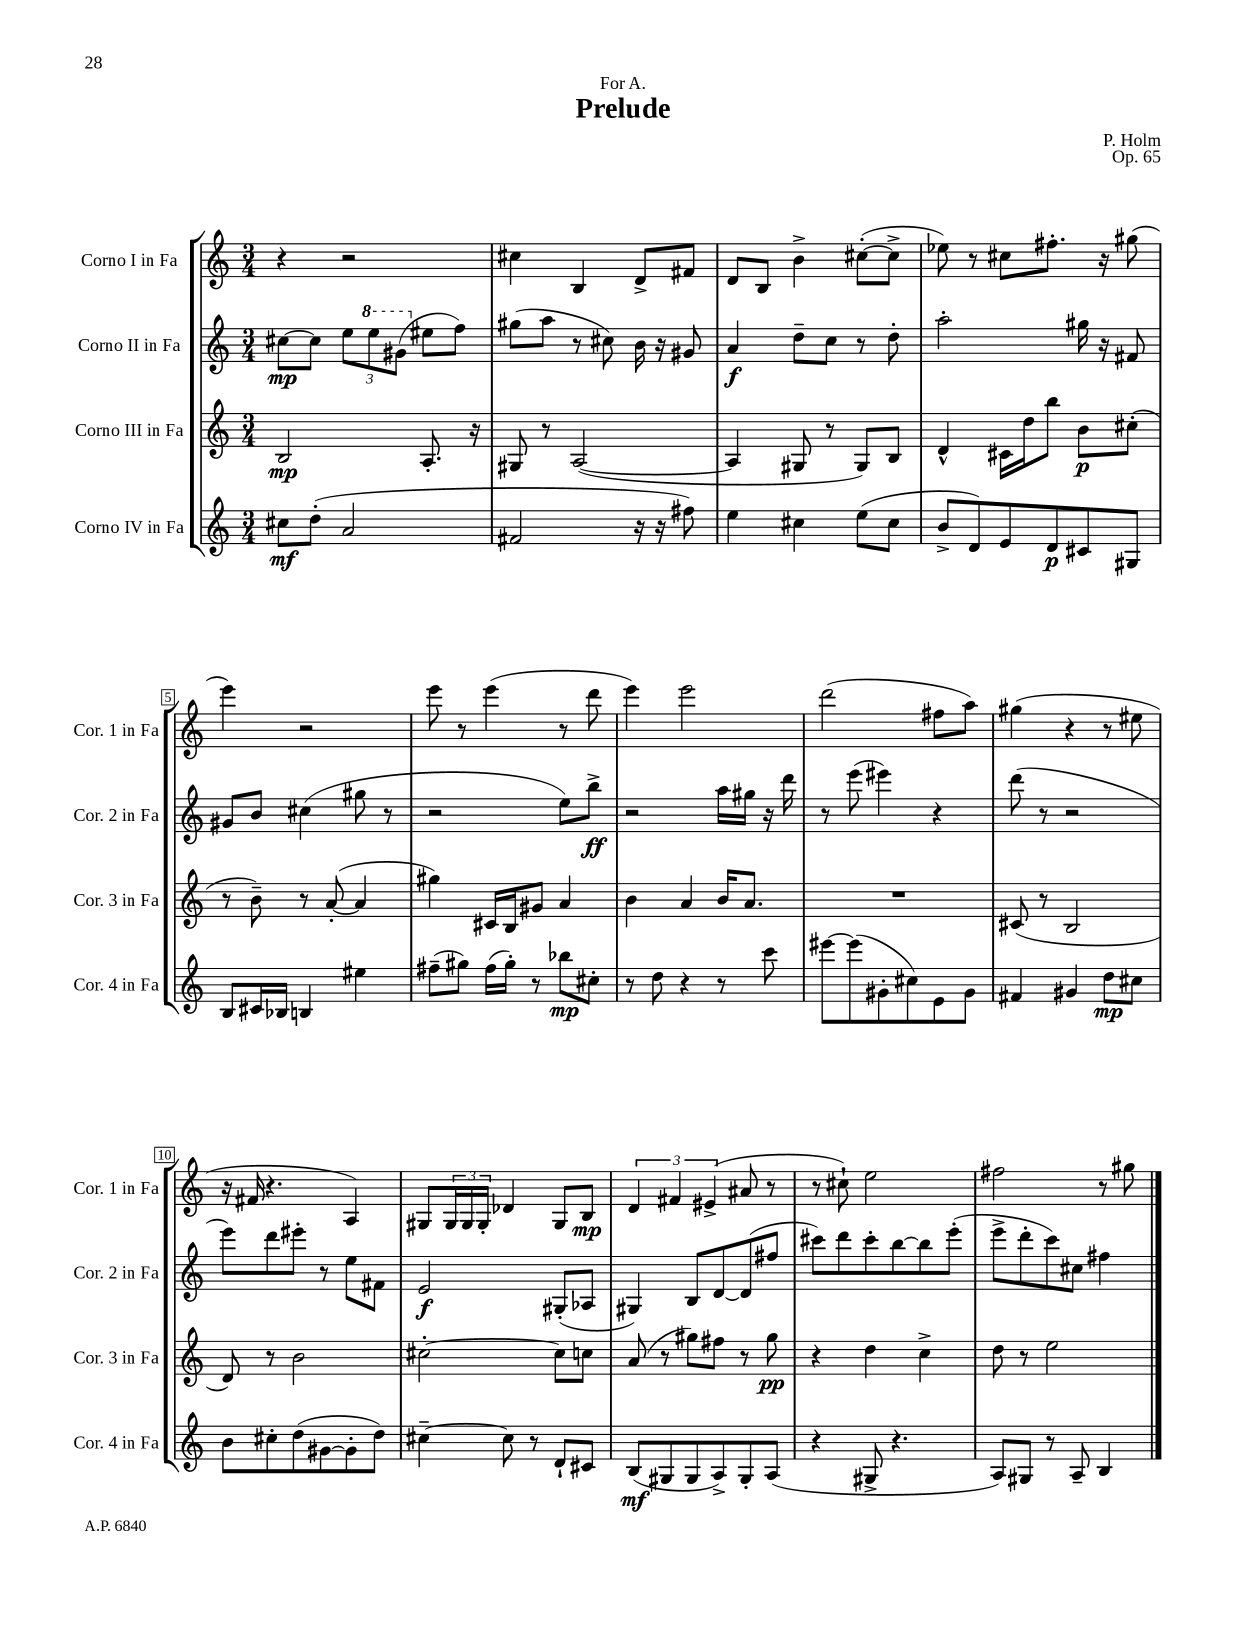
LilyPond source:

\header { title = "Prelude" composer = "P. Holm" dedication = "For A." opus = "Op. 65" }
<<
\new StaffGroup <<
\new Staff = "s0" \with { instrumentName = "Corno I in Fa" shortInstrumentName = "Cor. 1 in Fa" } {
    \clef treble \key c \major \numericTimeSignature \time 3/4
    r4 r2 |
    cis''4 b4 d'8-> fis'8 |
    d'8 b8 b'4-> cis''8~-.( cis''8-> |
    ees''8) r8 cis''8 fis''8.-. r16 gis''8( |
    e'''4) r2 |
    e'''8 r8 e'''4( r8 d'''8 |
    e'''4) e'''2 |
    d'''2( fis''8 a''8) |
    gis''4( r4 r8 eis''8 |
    r16 fis'16 r4. a4) |
    gis8 \tuplet 3/2 { gis16 gis16 gis16-. } des'4 gis8 b8\mp |
    \tuplet 3/2 { d'4 fis'4 eis'4->( } ais'8 r8 |
    r8 cis''8-!) e''2 |
    fis''2 r8 gis''8 \bar "|." |
}
\new Staff = "s1" \with { instrumentName = "Corno II in Fa" shortInstrumentName = "Cor. 2 in Fa" } {
    \clef treble \key c \major \numericTimeSignature \time 3/4
    cis''8~\mp cis''8 \tuplet 3/2 { e''8 \ottava #1 e'''8 gis''8( \ottava #0 } eis''8 f''8) |
    gis''8( a''8 r8 cis''8) b'16 r16 gis'8 |
    a'4\f d''8-- c''8 r8 d''8-. |
    a''2-. gis''16 r16 fis'8 |
    gis'8 b'8 cis''4( gis''8 r8 |
    r2 e''8) b''8->\ff |
    r2 a''16 gis''16 r16 d'''16 |
    r8 e'''8( eis'''4) r4 |
    d'''8( r8 r2 |
    e'''8) d'''8 eis'''8-. r8 e''8 fis'8 |
    e'2\f gis8-.( aes8 |
    gis4) b8 d'8~ d'8( fis''8 |
    cis'''8) d'''8 cis'''8-. b''8~ b''8 e'''8-.( |
    e'''8-> d'''8-. c'''8) cis''8 fis''4 \bar "|." |
}
\new Staff = "s2" \with { instrumentName = "Corno III in Fa" shortInstrumentName = "Cor. 3 in Fa" } {
    \clef treble \key c \major \numericTimeSignature \time 3/4
    b2\mp a8.-. r16 |
    gis8 r8 a2~( |
    a4 gis8 r8 gis8) b8 |
    d'4-^ cis'16 d''16 b''8 b'8\p cis''8-.( |
    r8 b'8--) r8 a'8~-.( a'4 |
    gis''4) cis'16 b16 gis'8 a'4 |
    b'4 a'4 b'16 a'8. |
    R2. |
    cis'8( r8 b2 |
    d'8) r8 b'2 |
    cis''2~-. cis''8 c''8 |
    a'8( r8 gis''8) fis''8 r8 gis''8\pp |
    r4 d''4 c''4-> |
    d''8 r8 e''2 \bar "|." |
}
\new Staff = "s3" \with { instrumentName = "Corno IV in Fa" shortInstrumentName = "Cor. 4 in Fa" } {
    \clef treble \key c \major \numericTimeSignature \time 3/4
    cis''8\mf d''8-.( a'2 |
    fis'2 r16 r16 fis''8) |
    e''4 cis''4 e''8( cis''8 |
    b'8-> d'8) e'8 d'8\p cis'8 gis8 |
    b8 cis'16 bes16 b4 eis''4 |
    fis''8--( gis''8) fis''16( gis''16-.) r8 bes''8\mp cis''8-. |
    r8 d''8 r4 r8 c'''8 |
    eis'''8~ eis'''8( gis'8-. cis''8) e'8 gis'8 |
    fis'4 gis'4 d''8\mp cis''8 |
    b'8 cis''8-. d''8( gis'8~ gis'8-. d''8) |
    cis''4~-- cis''8 r8 d'8-! cis'8 |
    b8\mf( gis8 gis8 a8->) gis8-. a8( |
    r4 gis8-> r4. |
    a8) gis8 r8 a8-- b4 \bar "|." |
}
>>
>>
\layout { \context { \Score \override BarNumber.stencil = #(make-stencil-boxer 0.1 0.3 ly:text-interface::print) } }
